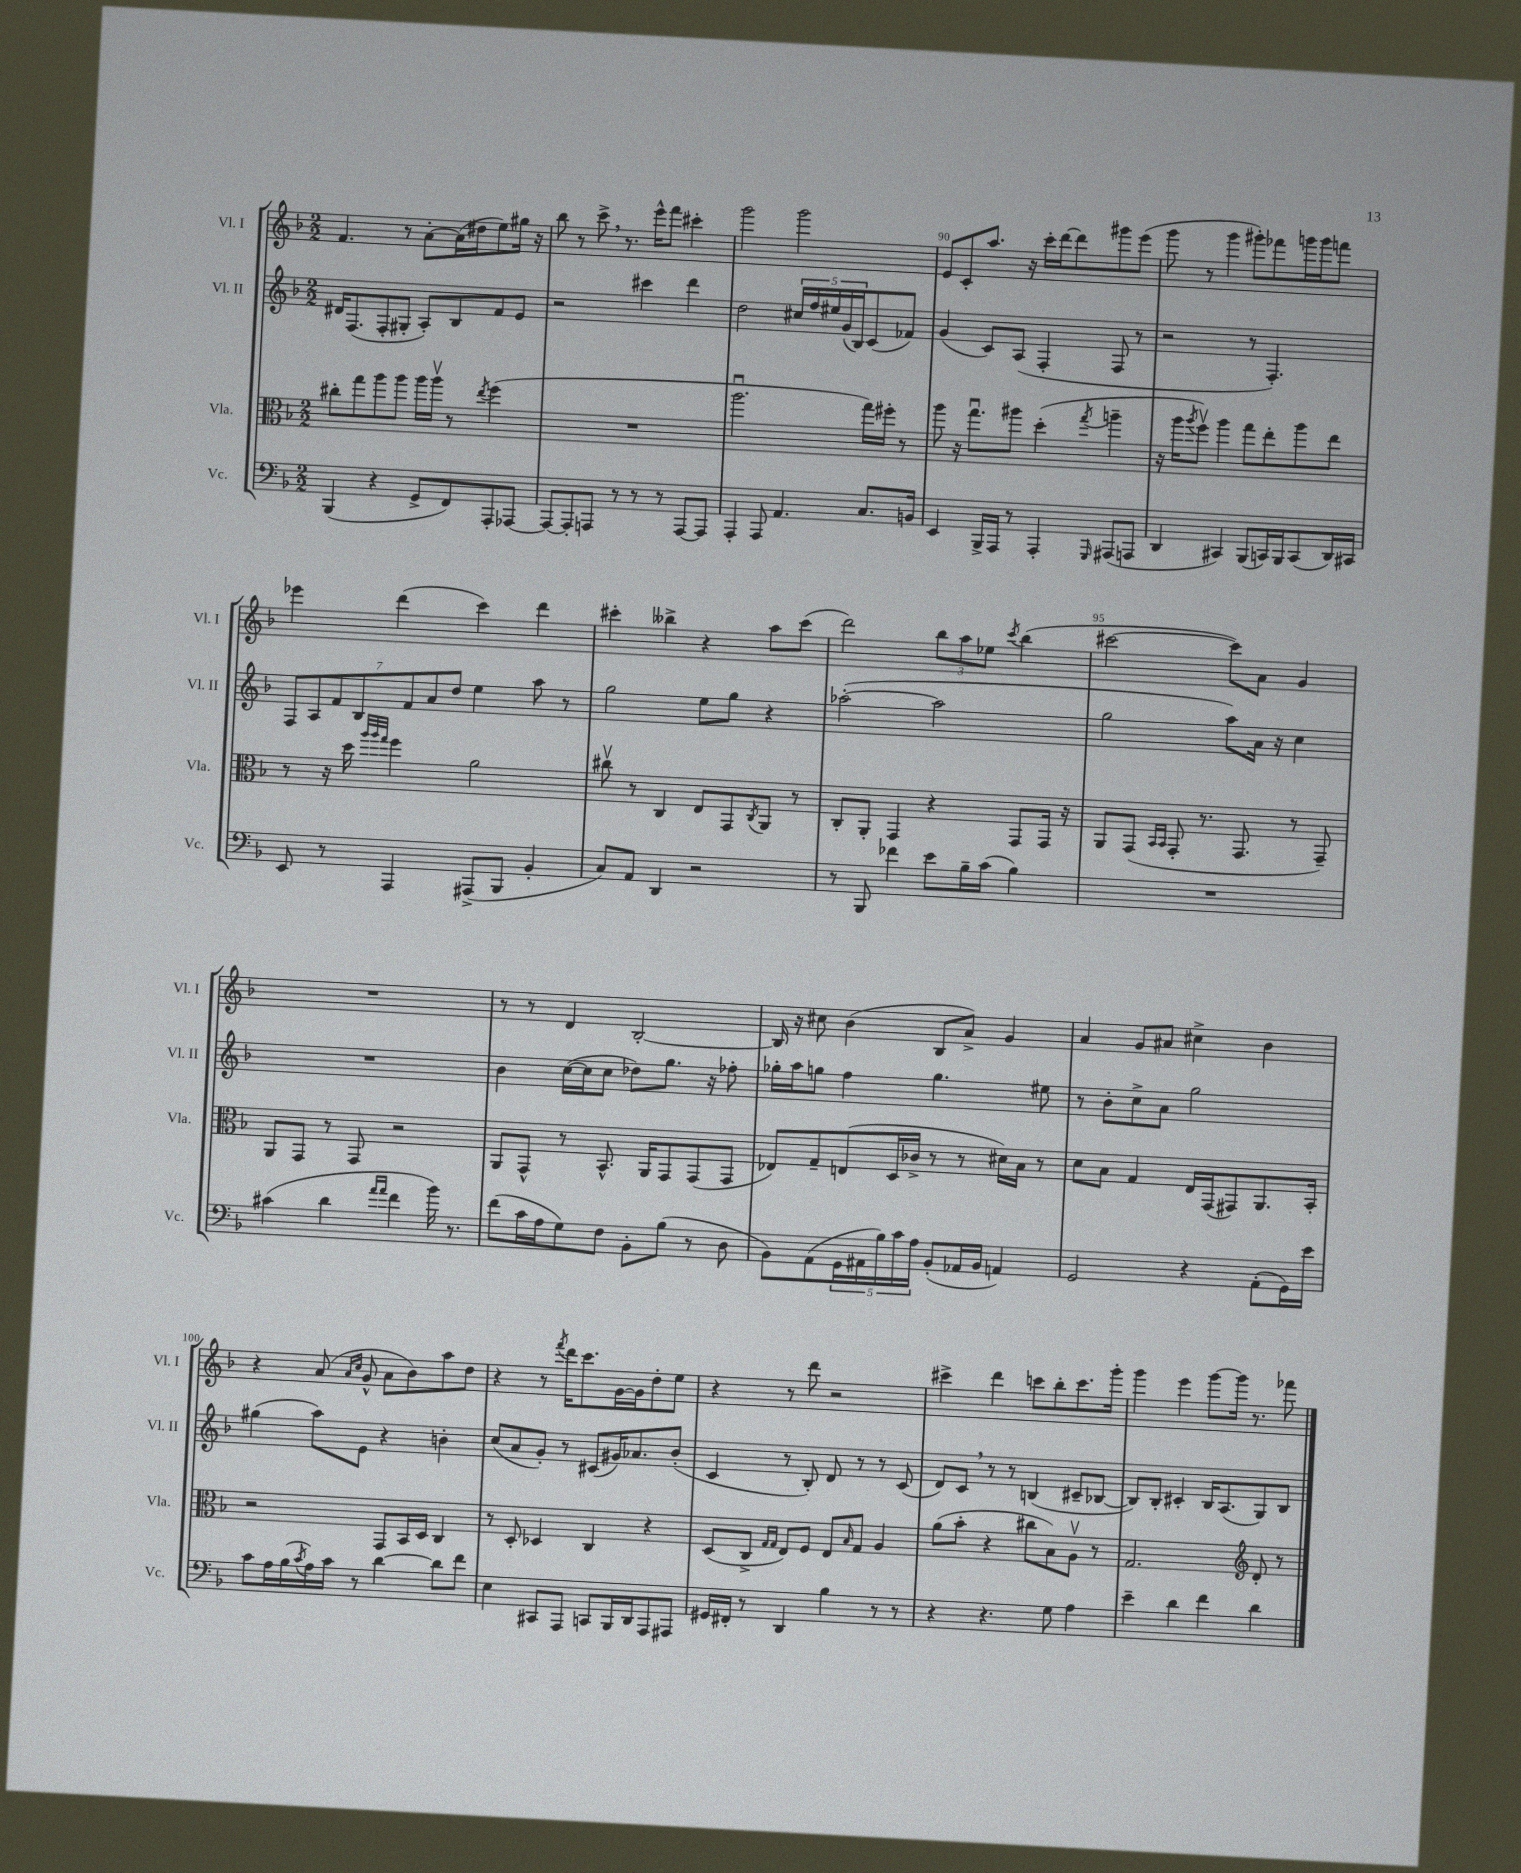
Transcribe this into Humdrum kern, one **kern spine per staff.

**kern	**kern	**kern	**kern
*staff4	*staff3	*staff2	*staff1
*clefF4	*clefC3	*clefG2	*clefG2
*k[b-]	*k[b-]	*k[b-]	*k[b-]
*M2/2	*M2/2	*M2/2	*M2/2
(4BBB-/	8cc#'\L	16d#/LK	4.f/
.	.	(8.F/	.
.	8gg\	.	.
4r	8aa\	8F'/	.
.	8aa\J	8G#'/J	8r
8GG^/L	16aa\LL	8A'/L)	[8a'\L
.	16aav\JJ	.	.
8FF/)	8r	8B-/	(16a\]L
.	.	.	16dd#\J
.	8qee/	.	.
8AAA'/	(4ff\	8f/	8ee\)
[8AAA-/J	.	8e/J	16gg#\Jk
.	.	.	16r
=	=	=	=
8AAA-/_L	1r	2r	8bb-\
8AAA-'/]	.	.	8r
8AAA/J	.	.	8ccc^\
8r	.	.	8.r
8r	.	4ccc#\	.
.	.	.	16eee^^\LK
8r	.	.	8fff\J
[8AAA/L	.	4ddd\	4ccc#'\
8AAA/]J	.	.	.
=	=	=	=
4AAA'/	2.aau\	2dd\	2ggg\
8AAA/	.	.	.
4.AA/	.	.	.
.	.	20cc#/LL	2ggg\
.	.	20ff/	.
.	.	20ee#/	.
.	.	(20g/	.
.	.	20B-/J)	.
8.C/L	16gg\LL)	(8c/	.
.	16ff#'\JJ	.	.
.	8r	8f-/J)	.
16BB/Jk	.	.	.
=	=	=	=
4EE/	8aa\	(4g/	8e/L
.	16r	.	8c'/
.	8.ggu\L	.	.
16BBB-^/LL	.	8c/L)	8.aa/J
16AAA/JJ	.	.	.
8r	8aa#\J	(8A/J	.
.	.	.	16r
4AAA'/	(4dd'\	4F'/	16ccc'\LL
.	.	.	[16ddd\J
.	.	.	8ddd\]
16qqGGG/	8qgg/	.	.
(8AAA#/L	4aa~\	8F/	8ggg#\
8AAA/J	.	8r	(8eee\J
=	=	=	=
4DD/	16r	2r	8ggg\
.	16aa\LK	.	.
.	8qaa/	.	.
.	8ffv\J)	.	8r
4CC#/)	4aa\	.	4ggg\
(8BBB-/L	8gg\L	8r	8ggg#'\L)
16CC/L)	8ee'\	4.F'/)	8fff-\
16BBB-/J	.	.	.
(8CC/	8aa\	.	16ggg\L
.	.	.	16ggg\J
16DD/L)	8ee\J	.	8fff\J
16CC#/JJ	.	.	.
=	=	=	=
8EE/	8r	14F/L	4eee-\
.	.	14A/	.
8r	16r	.	.
.	.	14f/	.
.	16dd\	.	.
.	.	14B-/	.
.	32qqaa/LLL	.	.
.	32qqaa/	.	.
.	32qqgg/JJJ	.	.
4AAA/	4ff\	.	(4ddd\
.	.	14f/	.
.	.	14a/	.
.	.	14dd/J	.
(8AAA#^/L	2a\	4ee\	4ccc\)
8BBB-/J	.	.	.
4BB-'/	.	8aa\	4ddd\
.	.	8r	.
=	=	=	=
8C/L)	8cc#v\	2gg\	4ccc#'\
8AA/J	8r	.	.
4DD/	4C/	.	4bb--^\
2r	8E/L	8ee\L	4r
.	8GG/	8gg\J	.
.	8qC/	.	.
.	8AA/J	4r	8aa\L
.	8r	.	(8ccc#\J
=	=	=	=
8r	8C'/L	([2aa-'\	2ddd\)
8BBB-/	8AA'/J	.	.
4f-\	4GG/	.	.
8e\L	4r	2aa-\]	12bb-\L
.	.	.	12aa\
16B-~\L	.	.	.
.	.	.	12ee-\J
(16c\JJ	.	.	.
.	.	.	8qccc/
4B-\)	8GG/L	.	(4bb-\
.	16GG/Jk	.	.
.	16r	.	.
=	=	=	=
1r	8AA/L	2gg\	[2ccc#\
.	(8GG/J	.	.
.	16qqBB-/LL	.	.
.	16qqBB-/JJ	.	.
.	8GG'/	.	.
.	8.r	.	.
.	.	8aa\L)	8ccc#\]L)
.	8.GG/	.	.
.	.	16a\Jk	8a\J
.	.	16r	.
.	8r	4cc\	4g/
.	8GG~/)	.	.
=	=	=	=
(4c#\	8AA/L	1r	1r
.	8GG/J	.	.
4d\	8r	.	.
.	8GG/	.	.
16qqa/LL	.	.	.
16qqa/JJ	.	.	.
4f\	2r	.	.
16b-\)	.	.	.
8.r	.	.	.
=	=	=	=
(8f\L	8AA/L	4b-\	8r
16c\L	8GG^^/J	.	8r
16A\J	.	.	.
8G\)	8r	([16cc\LL	4d/
.	.	16cc\]J	.
8F\J	8.BB-^^/	8cc\J	.
8BB-'\L	.	8dd-\L)	[2B-'/
.	16AA/LK	.	.
(8B-\J	8GG/	8.gg\J	.
8r	(8GG/	.	.
.	.	16r	.
8D\	8GG/J	8ff-'\	.
=	=	=	=
8BB-\L)	8E-/L)	16gg-'\LL	16B-/]
.	.	16aa\J	16r
(8AA\	8G~/	8gg\J	8cc#\
20GG\L	(8E/	4ff\	(4b-\
20AA#\	.	.	.
20B-\)	.	.	.
.	16D/L	.	.
20c\	.	.	.
.	16c-^/JJ	.	.
20A\JJ	.	.	.
(8BB-'/L	8r	4.gg\	8B-/L
16AA-/L	8r	.	8a^/J)
16BB-/JJ	.	.	.
4AA/)	16d#\LL)	.	4g/
.	16B-\JJ	.	.
.	8r	8ee#\	.
=	=	=	=
2GG/	8d\L	8r	4a/
.	8B-\J	8b-'\L	.
.	4G/	8cc^\	8g/L
.	.	8a\J	8a#/J
4r	16E/LL	2gg\	4cc#^\
.	(16GG/J	.	.
.	8GG#/)	.	.
(8AA'\L	8.AA/	.	4b-\
16GG\L)	.	.	.
16e\JJ	16BB-'/Jk	.	.
=	=	=	=
8c\L	2r	(4gg#\	4r
16A\L	.	.	.
(16B-\	.	.	.
8qc/	.	.	.
16A\)	.	8aa\L)	(8a/
16c\JJ	.	.	.
.	.	.	16qqa/LL
.	.	.	16qqcc/JJ
8r	.	8e\J	8g^^/
[4d\	8GG/L	4r	8a\L
.	16BB-/L	.	8b-\)
.	16D/JJ	.	.
8d\]L	4C/	4b'\	8aa\
8f\J	.	.	8dd\J
=	=	=	=
4E\	8r	(8cc/L	4r
.	8D'/	8a/	.
8CC#/L	4D-/	8g'/J)	8r
.	.	.	8qfff/
8AAA/J	.	8r	16ddd\LK
.	.	.	8.ccc\
8CC/L	4C/	(8c#/L	.
16BBB-/L	.	16g#/K)	[16g\L
16DD/J	.	8.a-/	16g\]J
8AAA/	4r	.	8dd'\
8AAA#/J	.	(8b-'/J	8ee\J
=	=	=	=
16GG#/LL	(8D/L	4c/	4r
16FF#'/JJ	.	.	.
8r	8C^/J	.	.
.	16qqG/LL	.	.
.	16qqG/JJ	.	.
4DD/	8E/L)	8r	8r
.	8F/J	8B-'/)	8ddd\
4B-\	8E/L	8d/	2r
.	16qqB-/	.	.
.	8G/J	8r	.
8r	4A/	8r	.
8r	.	(8c/	.
=	=	=	=
4r	(8a\L	8d/L)	4ccc#^\
.	8b-'\J	8c/J	.
4.r	4r	8r	4ddd\
.	.	8r	.
.	8cc#\L	(4B/	8ccc\L
8G\	8B-\)	.	8bb-'\
4A\	8Av\J	8c#~/L	8.ccc\
.	8r	[8B-/J	.
.	.	.	16ggg'\Jk
=	=	=	=
4e~\	2.G/	8B-/]L)	4ggg\
.	.	8B-'/J	.
4d\	.	4c#'/	4eee\
4f\	.	16B-/LK	[8ggg\L
.	.	(8.A/	.
.	.	.	16ggg\]Jk
.	.	.	8.r
*	*clefG2	*	*
4d\	8d'/	8G/)	.
.	8r	8B-/J	8fff-\
==	==	==	==
*-	*-	*-	*-
